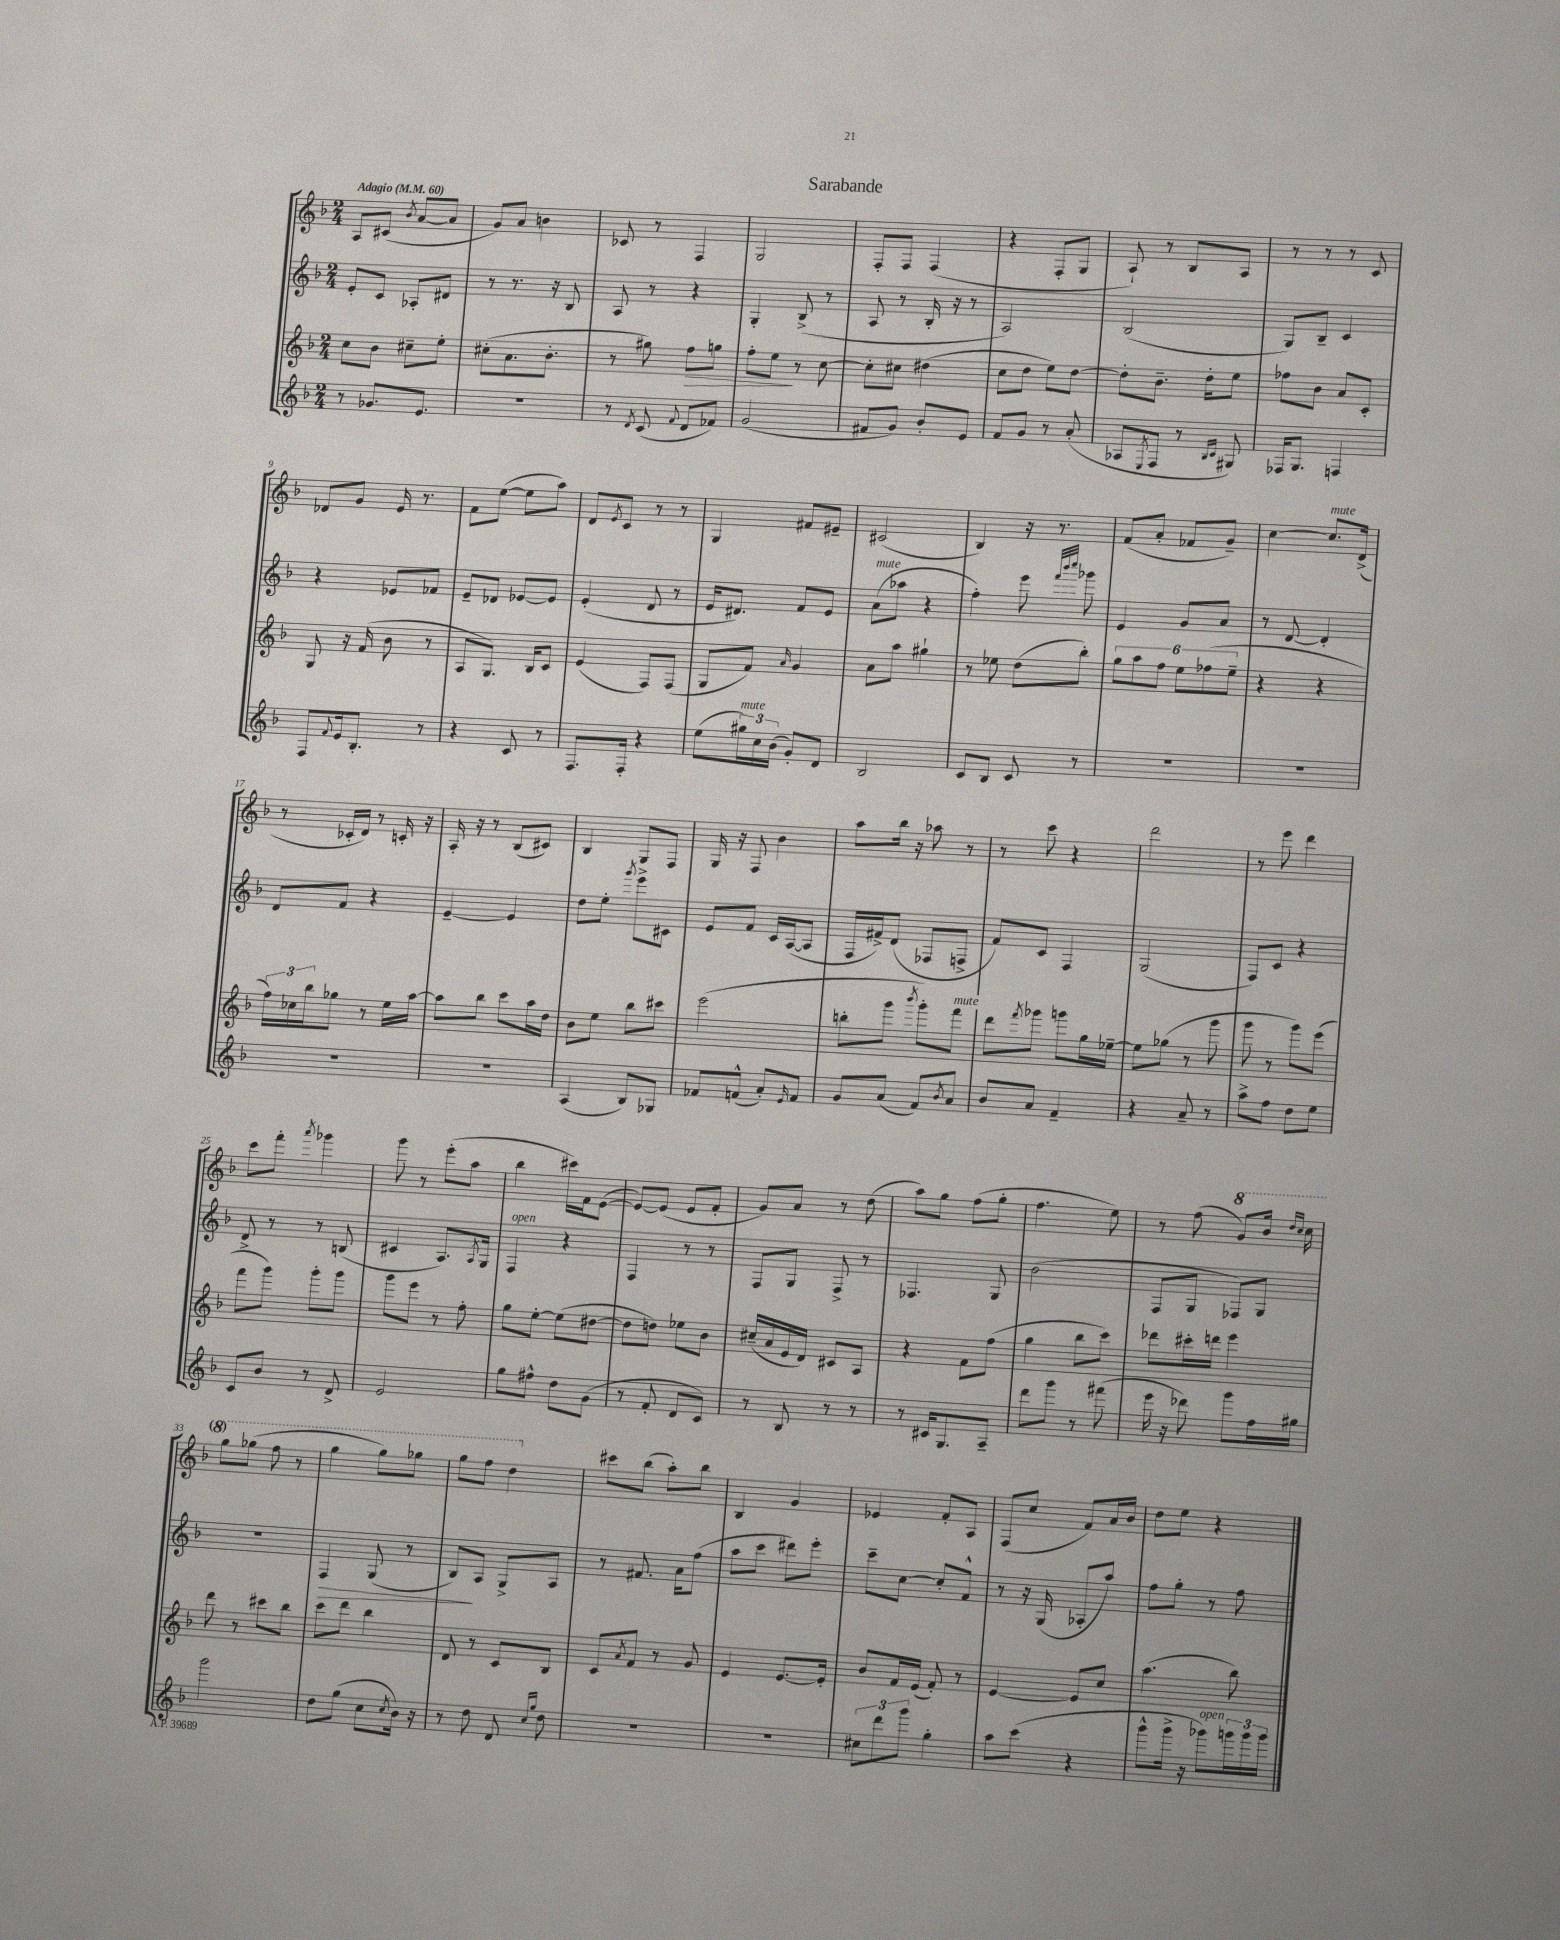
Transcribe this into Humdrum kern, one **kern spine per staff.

**kern	**kern	**kern	**kern
*staff4	*staff3	*staff2	*staff1
*clefG2	*clefG2	*clefG2	*clefG2
*k[b-]	*k[b-]	*k[b-]	*k[b-]
*M2/4	*M2/4	*M2/4	*M2/4
*MM60	*MM60	*MM60	*MM60
8r	8cc	8e'	8A
8.g-	8b-	8c	(8c#
.	.	.	8qb-
.	8cc#~	8A-'	[8a
8.e	.	.	.
.	8ee'	8d#	8a]
=	=	=	=
2r	(8cc#'	8r	8g)
.	8.a	8.r	8a
.	.	.	4b
.	8.b-'	16r	.
.	.	8B-	.
=	=	=	=
8r	8r	8A	8c-
8qd	.	.	.
(8c	8gg#)	8r	8r
8qqf	.	.	.
8d	8ff	4r	4F
8f-)	8gg	.	.
=	=	=	=
(2g	8ff'	4G'	2G
.	8ee	.	.
.	8r	(8B-^	.
.	[8cc	8r	.
=	=	=	=
8f#	8cc']	8A	8F'
8g)	8cc#	8r	8F
8b-'	(4dd#	16B-'	(4F
.	.	16r	.
8e	.	8r	.
=	=	=	=
8f	8cc	2A)	4r
8g	8dd	.	.
8r	8ee)	.	8F'
(8a'	[8dd	.	8G
=	=	=	=
8A-	8dd']	(2B-	8A`)
8qE	.	.	.
8F	8.b-~	.	8r
8r	.	.	8B-
.	16dd'	.	.
16qqB-	.	.	.
16qqc	.	.	.
8G#)	8ee	.	8A
=	=	=	=
16F-	8ff-	8G)	8r
8.G	.	.	.
.	8b-	8B-~	8r
4F	8a	4c	8r
.	8c'	.	8c
=	=	=	=
8F	8G	4r	8d-
8qqf	.	.	.
16e	16r	.	8g
8.B-'	(16f	.	.
.	8b-	8e-	16e
.	.	.	8.r
8r	8r	8f-	.
=	=	=	=
4r	8A	8e~	8f
.	8.G)	8d-	([8ee
8c	.	[8e-	8ee]
.	16B-	.	.
8r	8c	8e-]	8aa)
=	=	=	=
8.F	(4e	(4e'	8d
.	.	.	8qe
.	.	.	8c
16F'	.	.	.
4r	8F)	8d	8r
.	(8F	8r	8r
=	=	=	=
(8ee	8G	16e	4G
.	.	8.d#)	.
24gg#)	8f)	.	.
24cc	.	.	.
(24b-	.	.	.
.	16qqa	.	.
8g')	4g	8f	8f#
8d	.	8e	8e#~
=	=	=	=
2B-	8a	(8a	(2c#
.	8aa	8aa-	.
.	4gg#`	4r	.
=	=	=	=
8c	8r	4ff')	4B-)
8B-	8ee-	.	.
8c	(8dd	8eee	16r
.	.	.	8.r
.	.	32qqfff	.
.	.	32qqbbb-	.
.	.	32qqcccc	.
8r	8bb-')	8ggg-	.
=	=	=	=
2r	12gg	4e	(8f
.	12aa	.	.
.	.	.	8a'
.	12ff	.	.
.	12ee	8g	8f-
.	(12ff-	.	.
.	.	8a	8g~)
.	12ee~	.	.
=	=	=	=
2r	4r	8r	[4cc
.	.	[8d	.
.	4r	4d']	8.cc]
.	.	.	(16d^
=	=	=	=
2r	24ff)	8d	8r
.	24cc-	.	.
.	24bb-	.	.
.	8gg-	8f	16c-'
.	.	.	16d)
.	8r	4r	8r
.	16ee	.	16c'
.	[16aa	.	16r
=	=	=	=
2r	8aa]	[4e~	16A'
.	.	.	16r
.	8bb-	.	8r
.	8ccc	4e]	(8B-
.	16aa	.	8c#)
.	16dd	.	.
=	=	=	=
(4A	8b-	8dd	4B-
.	8ee	8ee'	.
.	.	8qggg	.
8B-)	8bb-	8eee^	8G
8G-	8ccc#	8c#	8F
=	=	=	=
8f-	(2eee	8e	16G
.	.	.	16r
(8f^^	.	8f	8F
8a')	.	16c	4b-
.	.	([16A	.
16qqe	.	.	.
8f	.	8A]	.
=	=	=	=
8g	8bb'	16F	8aa
.	.	16f#^)	.
(8a	8ggg	(8d	16bb-
.	.	.	16r
.	8qbbb-	.	.
8f)	8ggg')	8F-	8aa-
8qb-	.	.	.
8a	8fff	8F^	8r
=	=	=	=
8b-	8ddd	8f)	8r
.	8qfff	.	.
8a	8ggg-	8c	8ccc
4f~	8ggg	4F	4r
.	16gg	.	.
.	[16ee-~	.	.
=	=	=	=
4r	8ee-]	(2G	2ddd
.	(8gg-	.	.
8a~	8r	.	.
8r	8ggg	.	.
=	=	=	=
8aa^	8ggg	8F)	8r
8ff	8r	8c	8eee
8dd	8ggg)	4r	4ddd
8ee	(8eee	.	.
=	=	=	=
8c	8fff	8d^	8ccc
8b-	8ggg)	8r	8fff'
.	.	.	8qaaa
8r	8ggg'	8r	4ggg-
8d^	8ggg	(8B	.
=	=	=	=
2e	8ggg	4c#	8ggg
.	8eee	.	8r
.	8r	8.A)	(8eee'
.	8ff'	.	8aa
.	.	8qA	.
.	.	16G	.
=	=	=	=
8gg	8gg	4F	4bb-
8ff#^^	[8ee'	.	.
8dd	(8ee]	4r	16ccc#)
.	.	.	16f
(8g	[8dd#	.	([8e
=	=	=	=
8r	8dd#]	4F	8e_)
8f'	8dd)	.	(8e]
8d	8ee-	8r	8e
8c)	8b-	8r	8f'
=	=	=	=
8r	(16cc#~	8F	8g)
.	16a	.	.
8B-	16e	8G	8a
.	16d)	.	.
8r	8c#	8F^	8r
8r	8A	8r	(8dd
=	=	=	=
8r	4r	4.F-	8aa)
16c#	.	.	8gg
8.G	.	.	.
.	8f	.	(8ff
8A~	(8ff	8G	8gg'
=	=	=	=
8ddd	4gg	(2b-	4.ff
8ggg	.	.	.
8r	8bb-	.	.
(8fff#	8ccc)	.	8ee)
=	=	=	=
16eee	8ddd-	8F	8r
16r	.	.	.
8ddd-)	16ccc#'	8G	(8ff
.	16ddd	.	.
8ggg	4eee	8F-)	8gg)
16ff	.	8G	16bb-
.	.	.	16qqddd
.	.	.	16qqccc
16gg#	.	.	16ccc
=	=	=	=
2ggg	8ddd	2r	8ggg
.	8r	.	(8ggg-
.	8ccc#	.	8fff
.	8bb-	.	8r
=	=	=	=
8dd	8ccc	4F	4ggg
(8gg	8ddd	.	.
8cc	4bb-	(8G	8ggg)
8qcc	.	.	.
16b-)	.	8r	8ggg-
16r	.	.	.
=	=	=	=
8r	8d	8B-)	8ggg
8dd	8r	8A	8fff
8d	8c	8G^	4ddd
16qqcc	.	.	.
16qqgg	.	.	.
8dd	8B-	8A	.
=	=	=	=
2r	8c	8r	8ccc#
.	8qa	.	.
.	8f	8.f#	(8bb-
.	8r	.	8aa')
.	.	16a	.
.	8g	(8ff	8bb-
=	=	=	=
2r	4e	8aa	4B-
.	.	8ccc	.
.	[8.e	8ddd#)	4g
.	.	8eee'	.
.	16e']	.	.
=	=	=	=
12cc#	8b-	8ccc~	4e-
12ddd	.	.	.
.	16f	[8cc	.
12ggg	.	.	.
.	(16e	.	.
4gg'	8f')	8cc']	8f'
.	8r	8f^^	8A
=	=	=	=
8aa	[4e	8r	(8F
(8ccc	.	16r	8cc
.	.	(16G	.
4r	8e]	8A-'	8f)
.	8cc	8aa)	16a
.	.	.	16b-
=	=	=	=
8ggg^^	(4.aa	8ff	8dd
16ggg^	.	8gg'	8ee
16r	.	.	.
8ggg-)	.	8r	4r
24ggg	8bb-)	8ff	.
24ggg	.	.	.
24ggg	.	.	.
==	==	==	==
*-	*-	*-	*-
